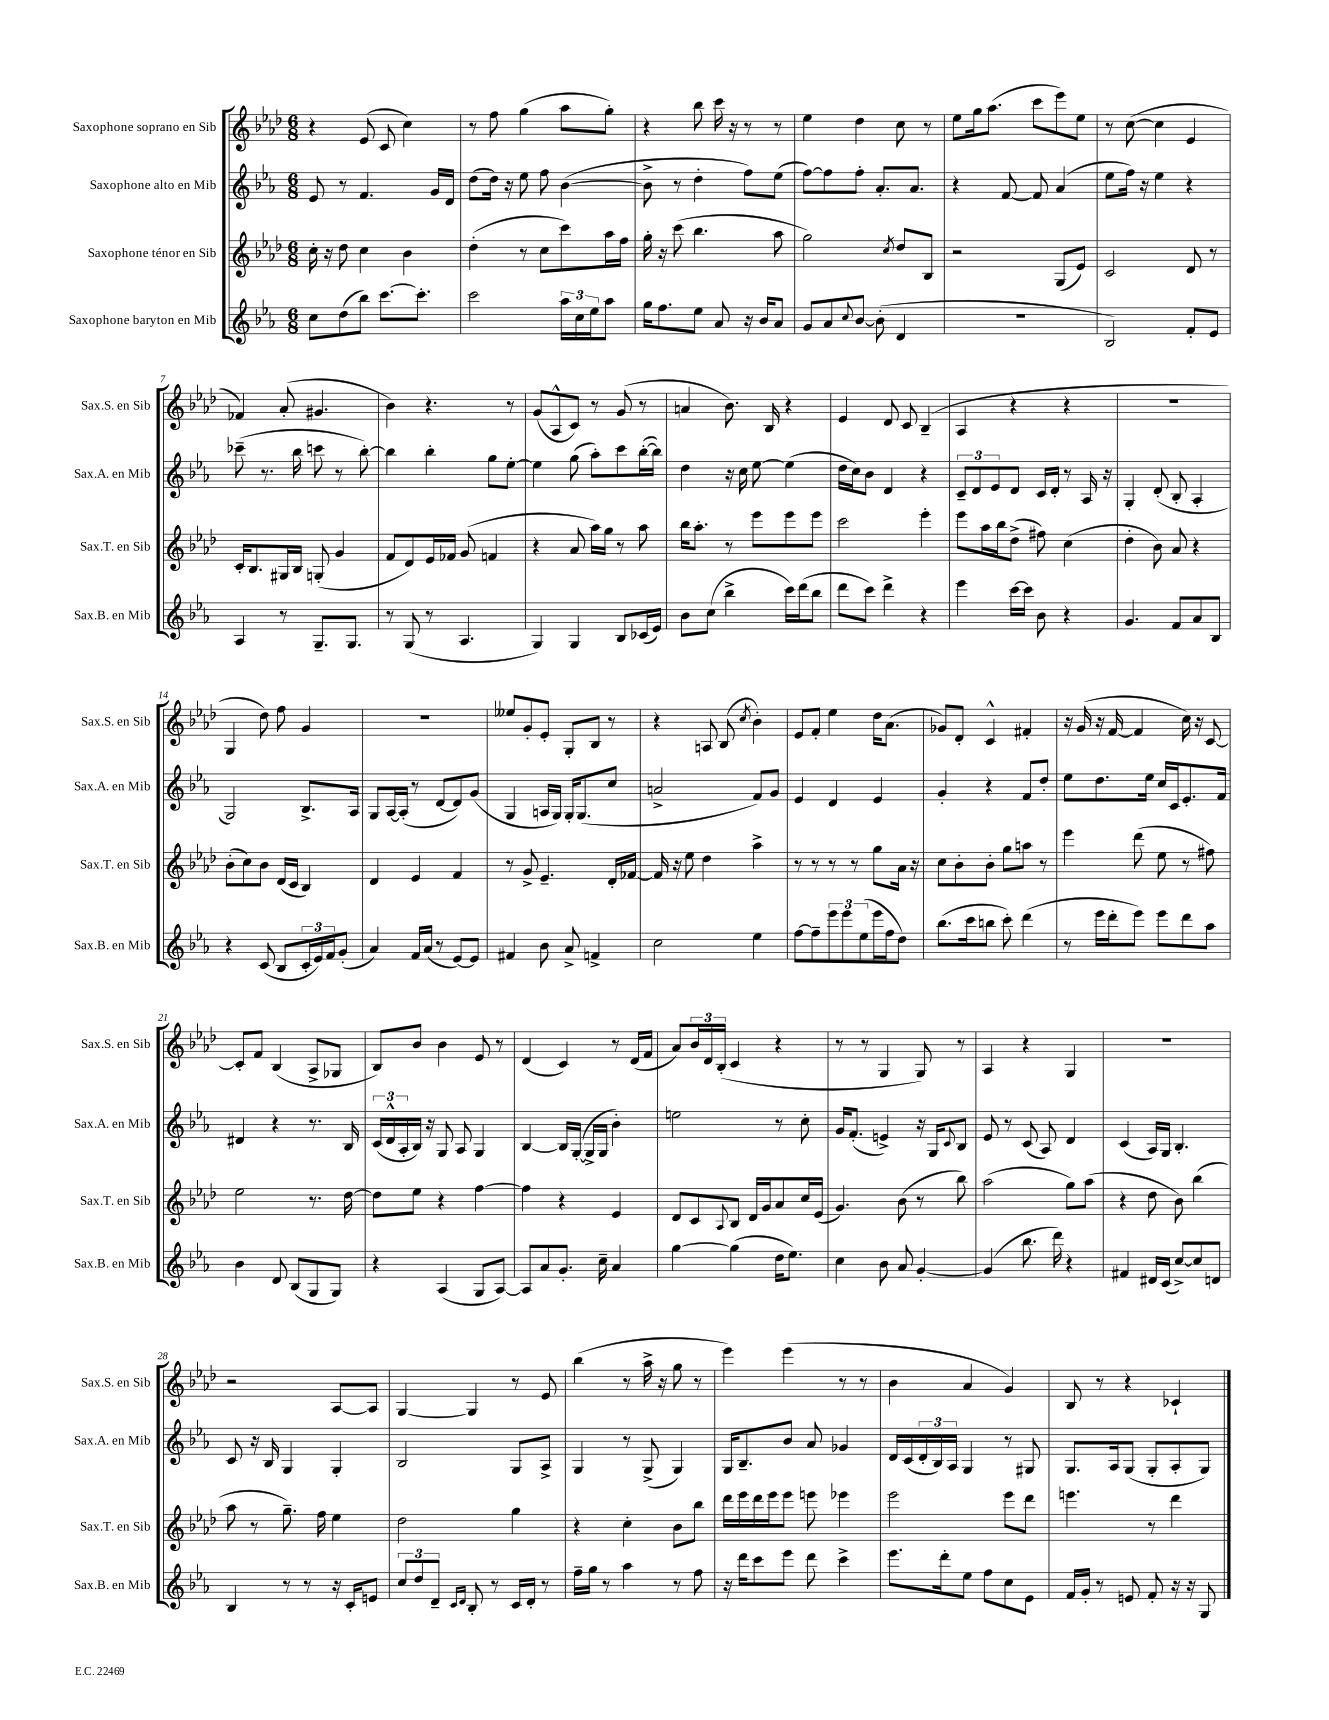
<<
\new StaffGroup <<
\new Staff = "s0" \with { instrumentName = "Saxophone soprano en Sib" shortInstrumentName = "Sax.S. en Sib" } {
    \clef treble \key aes \major \numericTimeSignature \time 6/8
    r4 ees'8( c'8 c''4) |
    r8 f''8 g''4( aes''8 g''8-.) |
    r4 bes''8 c'''16 r16 r8 r8 |
    ees''4 des''4 c''8 r8 |
    ees''8 g''16 aes''8.( c'''8 ees'''8) ees''8 |
    r8 c''8~( c''4 ees'4 |
    fes'4) aes'8-.( gis'4. |
    bes'4) r4. r8 |
    g'8( aes8-^ c'8) r8 g'8( r8 |
    a'4 bes'8.) bes16 r4 |
    ees'4 des'8 c'8 bes4--( |
    aes4 r4 r4 |
    R2. |
    g4 des''8) f''8 g'4 |
    R2. |
    eeses''8 g'8-. ees'8-. g8-. bes8 r8 |
    r4 a8 bes8( \acciaccatura { c''8 } bes'4-.) |
    ees'8 f'8-. ees''4 des''16 aes'8.( |
    ges'8) des'8-. c'4-^ fis'4-. |
    r16 g'16( r16 f'16~ f'4 c''16) r16 c'8~ |
    c'8-. f'8 bes4( aes8-> ges8 |
    bes8) bes'8 bes'4 ees'8 r8 |
    des'4( c'4) r8 des'16( f'16 |
    aes'8) \tuplet 3/2 { bes'16 des'16 bes16-.( } c'4 r4 |
    r8 r8 g4 g8) r8 |
    aes4 r4 g4 |
    R2. |
    r2 aes8~ aes8 |
    g4~ g4 r8 ees'8 |
    bes''4( r8 aes''16-> r16 g''8 r8 |
    ees'''4) ees'''4( r8 r8 |
    bes'4 aes'4 g'4) |
    bes8 r8 r4 ces'4-! \bar "|." |
}
\new Staff = "s1" \with { instrumentName = "Saxophone alto en Mib" shortInstrumentName = "Sax.A. en Mib" } {
    \clef treble \key ees \major \numericTimeSignature \time 6/8
    ees'8 r8 f'4. g'16 d'16 |
    d''8( d''16) r16 ees''8 f''8 bes'4~( |
    bes'8-> r8 d''4-. f''8) ees''8( |
    f''8~) f''8 f''8-. aes'8.-. aes'8. |
    r4 f'8~ f'8 aes'4( |
    ees''8 f''16) r16 ees''4 r4 |
    ces'''8--( r8. bes''16 c'''8 r8 bes''8~-.) |
    bes''4 bes''4-. g''8 ees''8~-. |
    ees''4 g''8( aes''8-.) c'''8 bes''16~-.( bes''16) |
    d''4 r16 c''16 ees''8~ ees''4( |
    d''16 c''16) bes'8 d'4 r4 |
    \tuplet 3/2 { c'8-- d'8 ees'8 } d'8 c'16 d'16-. r8 aes16 r16 |
    g4-. d'8-.( bes8-. aes4-. |
    g2) bes8.-> aes16 |
    g8 aes16~ aes16-.( r8 d'8~ d'8) g'8( |
    g4 a16 g16) g16-. g8.( c''8 |
    a'2-> f'8) g'8 |
    ees'4 d'4 ees'4 |
    g'4-. r4 f'8 d''8-. |
    ees''8 d''8. ees''16 c''16 c'16 ees'8.-. f'16 |
    dis'4 r4 r8. bes16 |
    \tuplet 3/2 { c'16( d'16-^ aes16-. } bes16) r16 g8 aes8 g4 |
    bes4~ bes16 g16~-.( g16-> g16 bes'4-.) |
    e''2 r8 c''8-. |
    g'16 f'8.-.( e'4->) r16 g16 \appoggiatura { c'8 } bes8 |
    ees'8 r8 c'8( aes8) d'4 |
    c'4( aes16) g16 bes4.-. |
    c'8 r16 bes16 g4 g4-. |
    bes2 g8 aes8-> |
    g4 r8 g8->( g4) |
    g16 bes8.-- bes'8 aes'8 ges'4 |
    d'16 c'16( \tuplet 3/2 { d'16-. bes16) aes16 } g4 r8 gis8 |
    g8. aes16 g8( g8-. aes8-. g8) \bar "|." |
}
\new Staff = "s2" \with { instrumentName = "Saxophone ténor en Sib" shortInstrumentName = "Sax.T. en Sib" } {
    \clef treble \key aes \major \numericTimeSignature \time 6/8
    c''16-. r16 des''8 c''4 bes'4 |
    des''4-.( r8 c''8 c'''8) aes''16 f''16 |
    g''16-. r16 c'''8( bes''4. aes''8 |
    g''2) \acciaccatura { c''8 } des''8 bes8 |
    r2 g8( ees'8) |
    c'2 des'8 r8 |
    c'16-. bes8. gis16 bes16 g8-.( g'4 |
    f'8 des'8) ees'16 fes'16 g'8( f'4 |
    r4 aes'8 aes''16) g''16 r8 aes''8 |
    bes''16 aes''8.-. r8 ees'''8 ees'''8 ees'''8 |
    c'''2 ees'''4-. |
    ees'''8 aes''16 bes''16 des''8->( fis''8) c''4( |
    des''4-. bes'8) aes'8 r4 |
    bes'8-.( c''8) bes'8 des'16( c'16 bes4) |
    des'4 ees'4 f'4 |
    r8 g'8-> ees'4.-- des'16-. fes'16~ |
    fes'16 r16 ees''8 des''4 aes''4-> |
    r8 r8 r8 r8 g''8 aes'16 r16 |
    c''8 bes'8-. bes'8-. g''8 a''8 r8 |
    ees'''4 des'''8( ees''8 r8 fis''8) |
    ees''2 r8. des''16~ |
    des''8 ees''8 r4 f''4~ |
    f''4 r4 ees'4 |
    des'8 c'8 \appoggiatura { aes8 } bes8 des'16 g'16 aes'8 c''16 ees'16( |
    g'4.) bes'8( r8 bes''8) |
    aes''2( g''8) aes''8( |
    r4 des''8 bes'8) bes''4( |
    aes''8 r8 g''8.--) f''16 ees''4 |
    des''2 g''4 |
    r4 c''4-. bes'8 bes''8 |
    des'''16 ees'''16 des'''16 ees'''16 ees'''8 e'''8 ees'''4 |
    ees'''2 ees'''8 des'''8 |
    e'''4. r8 des'''4 \bar "|." |
}
\new Staff = "s3" \with { instrumentName = "Saxophone baryton en Mib" shortInstrumentName = "Sax.B. en Mib" } {
    \clef treble \key ees \major \numericTimeSignature \time 6/8
    c''8 d''8( bes''8) c'''8.~ c'''8.-. |
    c'''2 \tuplet 3/2 { aes''16 c''16 ees''16 } aes''8 |
    g''16 f''8. ees''8 aes'8 r16 bes'16 aes'8 |
    g'8 aes'8 \appoggiatura { c''8 } bes'8~ bes'8-.( d'4 |
    R2. |
    bes2) f'8-. ees'8 |
    aes4 r8 g8.-- g8. |
    r8 g8( r8 aes4. |
    g4) g4 bes8 ces'16( ees'16) |
    bes'8 c''8( bes''4-> c'''16) d'''16( bes''8 |
    d'''8 c'''8) d'''4-> r4 |
    ees'''4 c'''16~ c'''16 bes'8 r4 |
    g'4. f'8 aes'8 bes8 |
    r4 c'8( bes8 \tuplet 3/2 { c'16-. ees'16) f'16 } g'8-.( |
    aes'4) f'16 aes'16( r8 ees'8~) ees'8 |
    fis'4 bes'8 aes'8-> f'4-> |
    c''2 ees''4 |
    f''8~ f''8-- \tuplet 3/2 { ees'''8 ees'''8 ees''8( } ees'''16 f''16 d''8) |
    bes''8.( c'''16 b''8 c'''8-.) d'''4( |
    r8 ees'''16 d'''16-. ees'''8) ees'''8 d'''8 aes''8 |
    bes'4 d'8 bes8( g8 g8) |
    r4 aes4( g8 aes8~) |
    aes8 aes'8 g'8.-. c''16-- aes'4 |
    g''4~ g''4( d''16 ees''8.) |
    c''4 bes'8 aes'8 g'4~-. |
    g'4( bes''8. d'''16) r4 |
    fis'4 dis'16 c'16( c''8~->) c''8 d'8 |
    bes4 r8 r8 r16 c'16-. e'8 |
    \tuplet 3/2 { c''8 d''8 d'8-- } \grace { c'16 d'16 } bes8-. r8 c'16 d'16-. r8 |
    f''16-- g''16 r8 aes''4 r8 f''8 |
    r16 d'''16 c'''8 ees'''8 d'''8 c'''4-> |
    ees'''8. d'''16-. ees''8 f''8 c''8 ees'8 |
    f'16 g'16-. r8 e'8 f'8-. r16 r16 g8 \bar "|." |
}
>>
>>
